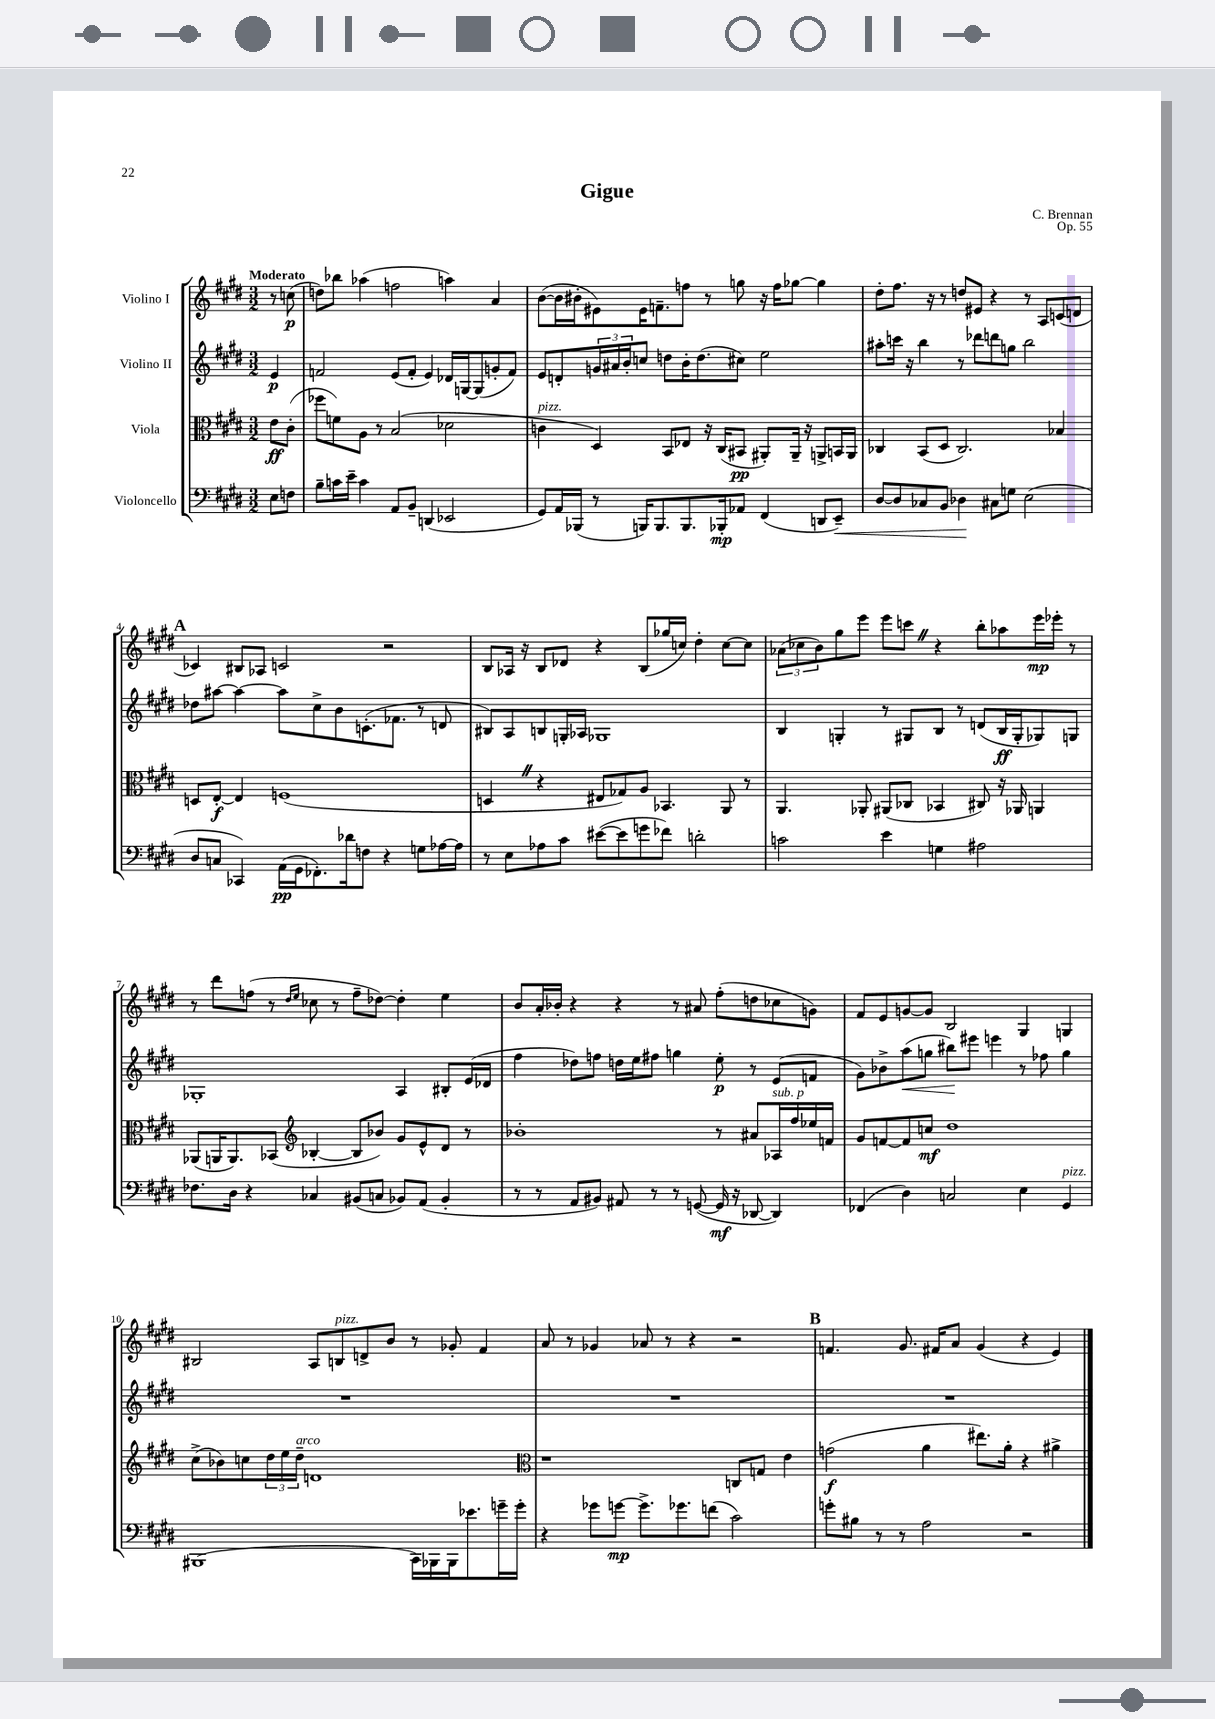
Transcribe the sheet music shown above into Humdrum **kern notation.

**kern	**kern	**kern	**kern
*staff4	*staff3	*staff2	*staff1
*clefF4	*clefC3	*clefG2	*clefG2
*k[f#c#g#d#]	*k[f#c#g#d#]	*k[f#c#g#d#]	*k[f#c#g#d#]
*M3/2	*M3/2	*M3/2	*M3/2
8E\L	8e\L	4e/	8r
8F\J	(8c#'\J	.	(8cc\
=	=	=	=
8B~\L	8ff-\L	2f/	8dd\L)
16c\L	8f\)	.	8bb-\J
16e~\JJ	.	.	.
4c\	8A\J	.	(4aa-\
.	8r	.	.
8AA/L	(2B/	(8e/L	2ff\
8BB~/J	.	8f'/J	.
(4DD/	.	4e/)	.
2EE-/	2d-\	16d-/LL	4aa\)
.	.	[16G/J	.
.	.	(8G/]	.
.	.	8g'/	4a/
.	.	8f/J)	.
=	=	=	=
8GG#/L)	4c\	8e/L	([8b\L
16AA/L	.	8d'/	16b\]L
(16BBB-/JJ	.	.	16b#'\J
8r	4D#/)	24g/L	8e#\)
.	.	24a#/	.
.	.	24b'/J	.
16BBB/LK)	.	8cc/J	16e#\K
8.BBB/	.	.	8.f~\
.	8BB/L	8dd\L	.
8.BBB/	8E-/J	16b'\K	8ff\J
.	.	(8.dd\	.
.	16r	.	8r
16BBB-'/k	(16C#/LK	.	.
8AA-/J	8BB#/J	8cc#\J)	8gg\
(4FF#/	8AA#'/L)	2ee\	16r
.	.	.	16ff\LK
.	16AA#~/Jk	.	[8gg-\J
.	16r	.	.
8DD/L	8AA^/L	.	4gg-\]
8EE~/J)	16BB/L	.	.
.	16AA/JJ	.	.
=	=	=	=
[8D#/L	4C-/	8aa#'\L	8dd#'\L
8D#/]	.	16ccc\Jk	8.ff#\J
.	.	16r	.
8C-/	(8BB/L	4bb\	.
.	.	.	16r
8BB/J	8D#/J	.	8r
4D-\	2.C-/)	8r	8dd/L
.	.	8ddd-\L	8e#/J
8C#\L	.	8ddd\	4r
8G\J	.	8gg\J	.
(2E\	.	2bb\	8r
.	.	.	8A/L
.	4B-/	.	(8c/
.	.	.	8d/J
=	=	=	=
8D#/L	8D/L	8dd-\L	4c-/)
8C/J	[8E'/J	[8aa#\J	.
4CC-/)	4E/]	4aa#\_	8B#/L
.	.	.	8A-/J
(16AA\LL	(1F	8aa#\]L	2c/
16GG#\J	.	.	.
8.FF-'\)	.	8cc#^\	.
.	.	8b\	.
16d-\k	.	.	.
8F\J	.	(8.c'\	.
4r	.	.	2r
.	.	8.f-\J	.
8G\L	.	8r	.
[16A-\L	.	8d/	.
16A-\]JJ	.	.	.
=	=	=	=
8r	4D/	8B#/L)	8B/L
8E\L	.	8A/	16A-/Jk
.	.	.	16r
8A-\	4r	8B/	8B/L
8c#\J	.	16G'/L	8d-/J
.	.	16A-/JJ	.
([8e#\L	8E#/L	1G-	4r
8e#\]	8G-/)	.	.
8g\	8A/J	.	(8B/L
8f-\J)	4.BB-/	.	16gg-/L
.	.	.	16cc/JJ)
2d'\	.	.	4dd#'\
.	8AA/	.	[8cc\L
.	8r	.	8cc\]J
=	=	=	=
2c\	4.AA/	4B/	(12a-\L
.	.	.	12cc-\
.	.	.	12b\)
.	.	4G'/	8gg#\
.	8AA-'/	.	8eee\J
4e\	(8AA#/L	8r	8eee\L
.	8C-/J	8G#/L	8ccc\J
4G\	4BB-/	8B/J	4r
.	.	8r	.
2A#\	8C#/)	(8d/L	8bb'\L
.	16r	16B/L	8aa-\
.	16AA-/	16G#'/J	.
.	4AA/	8G-/)	16eee\L
.	.	.	16eee-'\JJ
.	.	8G/J	8r
=	=	=	=
8.F-\L	(8AA-/L	1G-'	8r
.	16AA/K	.	8ddd#\L
16D#\Jk	8.AA/)	.	.
4r	.	.	(8ff\J
.	(8BB-/J	.	8r
*	*clefG2	*	*
.	.	.	16qqdd#/LL
.	.	.	16qqee/JJ
4C-/	[4B-'/	.	8cc-\
.	.	.	8r
(8BB#/L	8B-/]L	.	8ff~\L
8C/J	8b-/J)	.	[8dd-\J)
8BB-/L)	8g#/L	4A/	4dd-'\]
(8AA/J	8e^^/	.	.
4BB-'/	8d#/J	8B#'/L	4ee\
.	8r	(16e/L	.
.	.	16d-/JJ	.
=	=	=	=
8r	1b-'	4ff#\	8b/L
8r	.	.	16a'/L
.	.	.	16b-'/JJ
8AA/L	.	8dd-\L)	4r
8BB#/J)	.	8ff\J	.
8AA#/	.	16dd\LL	4r
.	.	16ee\J	.
8r	.	8ff#\J	.
8r	.	4gg\	8r
([8GG/	.	.	8a#/
16GG/]	8r	8ee'\	(8ff#'\L
16r	.	.	.
[8DD-/	8a#/L	8r	8dd\
4DD-/])	16A-/L	(8e/L	8cc-\
.	16ff#/	.	.
.	16ee-/	8f/J	8g\J)
.	16f/JJ	.	.
=	=	=	=
(4FF-/	8g#/L	8g#\L)	8f#/L
.	[8f/	8b-^\	8e/
4D#\)	8f/]	(8aa\	[8g/
.	8cc/J	8gg\J	8g/]J
2C/	1dd#	8bb#\L)	2B/
.	.	8eee#\J	.
.	.	4eee\	.
4E\	.	8r	4G#/
.	.	8ff-\	.
4GG#/	.	4gg\	4G/
=	=	=	=
(1BBB#	(8cc#^\L	1.r	2B#/
.	8b-\)	.	.
.	8cc\	.	.
.	24dd#\L	.	.
.	24ee\	.	.
.	24dd#~\JJ	.	.
.	1d	.	8A/L
.	.	.	8B/
.	.	.	8d^/
.	.	.	8b/J
16CC#\LL)	.	.	8r
16BBB-\	.	.	.
16BBB-\J	.	.	8g-'/
8.e-\	.	.	.
.	.	.	4f#/
16g~\L	.	.	.
16g'\JJ	.	.	.
=	=	=	=
*	*clefC3	*	*
4r	1r	1.r	8a/
.	.	.	8r
8g-\L	.	.	4g-/
[8g\J	.	.	.
8.g^\]L	.	.	8a-/
.	.	.	8r
8.g-\	.	.	.
.	.	.	4r
(8f\J	.	.	.
2c#\)	8C/L	.	2r
.	8G/J	.	.
.	4e\	.	.
=	=	=	=
8g'\L	(2g\	1.r	4.f/
8B#\J	.	.	.
8r	.	.	.
8r	.	.	8.g#/
2A\	4a\	.	.
.	.	.	16f#/LK
.	.	.	8a/J
.	8.ee#\L)	.	(4g#/
.	16a'\Jk	.	.
2r	4r	.	4r
.	4a#^\	.	4e/)
==	==	==	==
*-	*-	*-	*-
